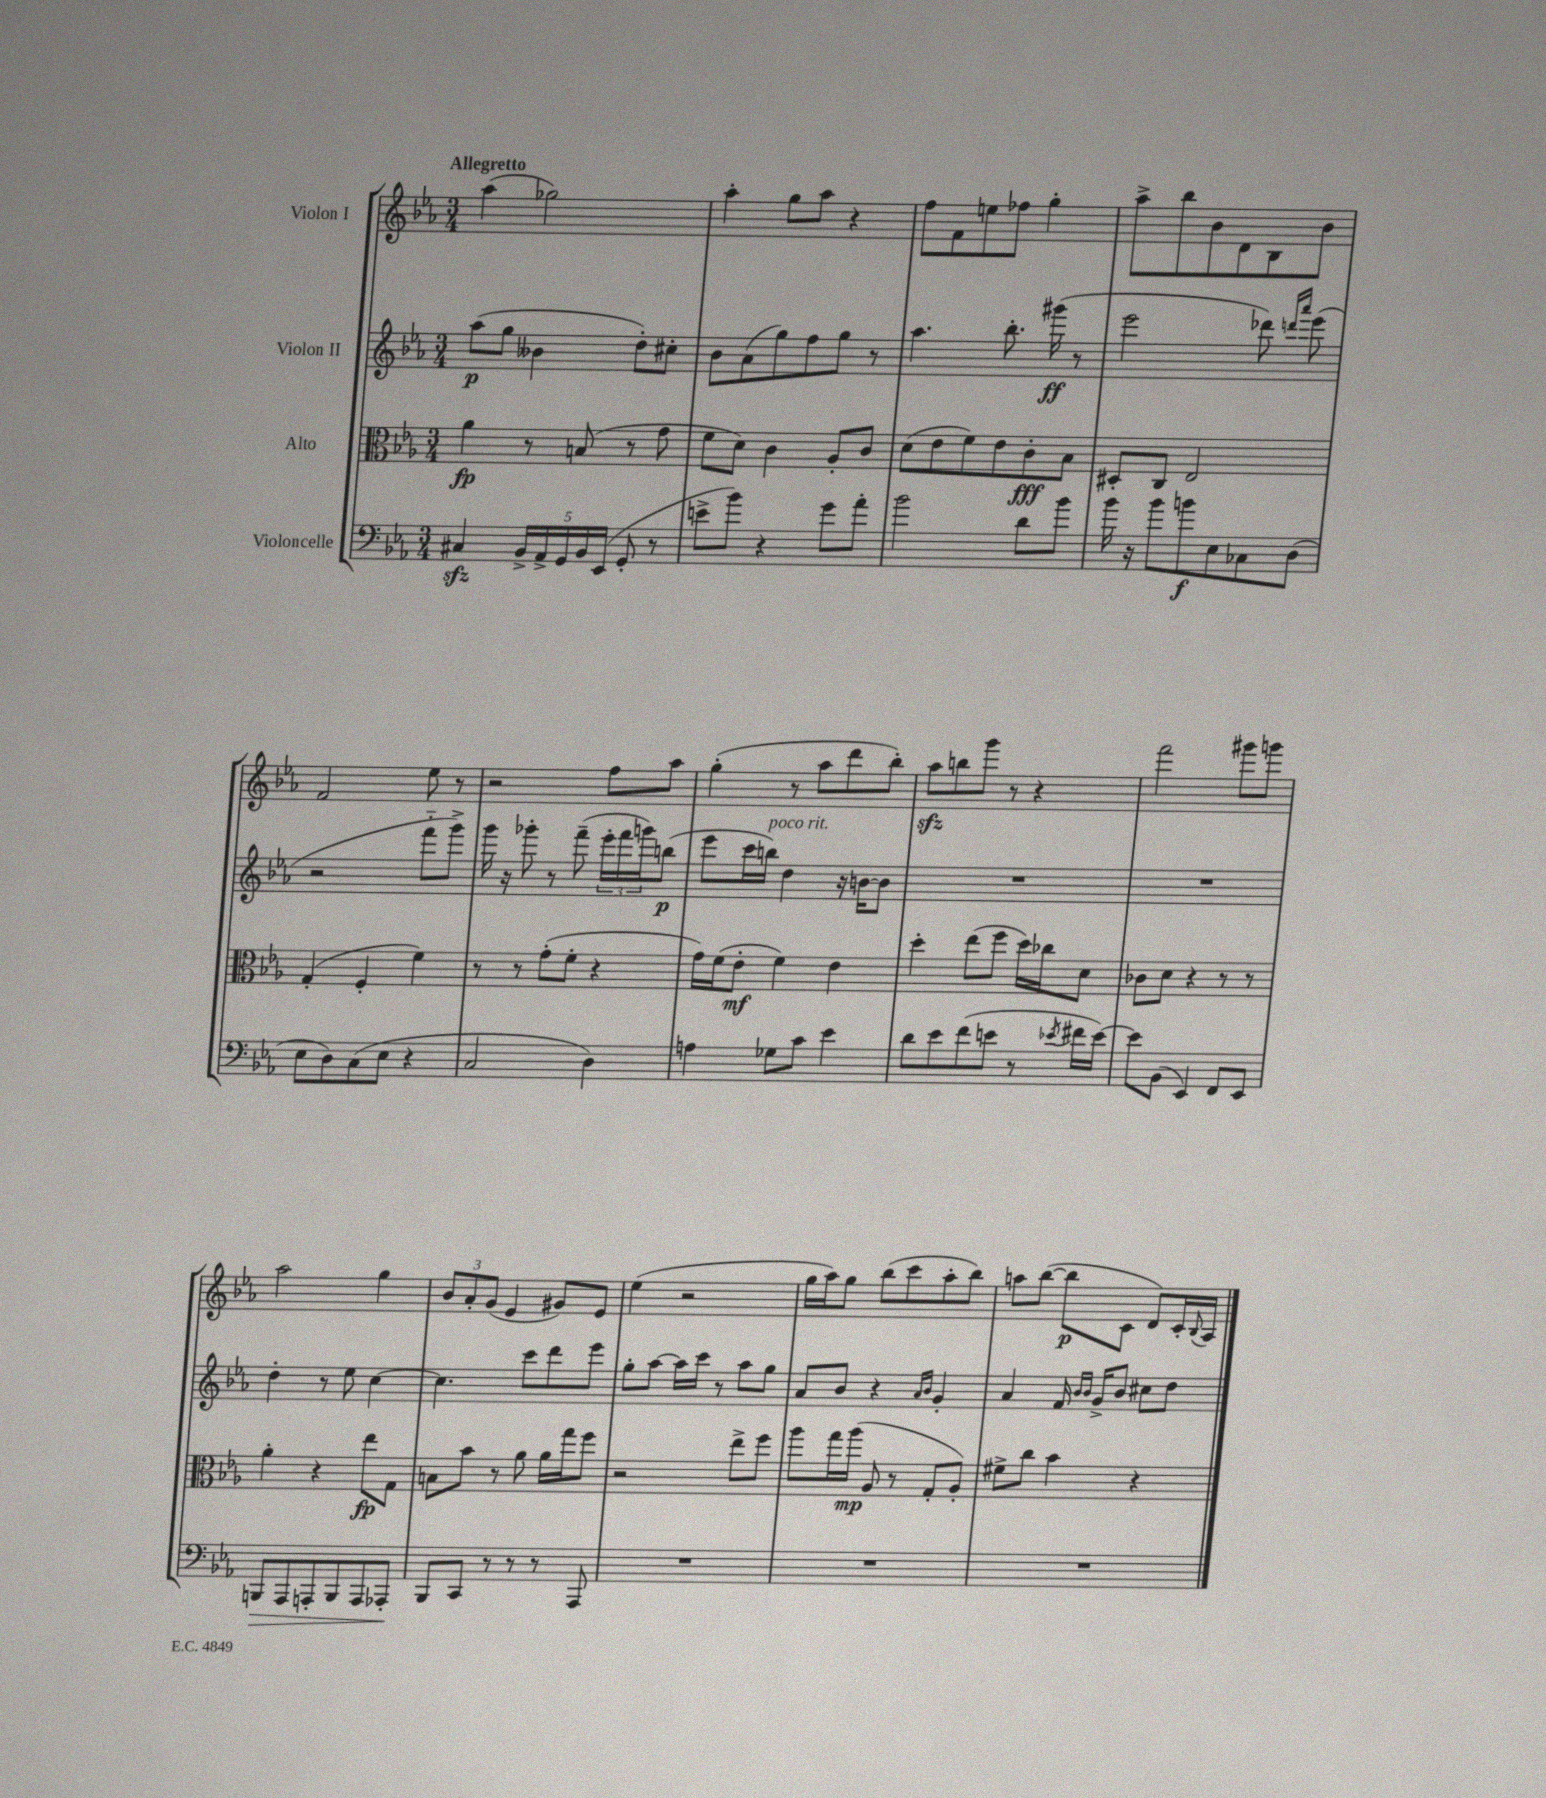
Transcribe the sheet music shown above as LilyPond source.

<<
\new StaffGroup <<
\new Staff = "s0" \with { instrumentName = "Violon I" } {
    \clef treble \key ees \major \numericTimeSignature \time 3/4 \tempo "Allegretto"
    aes''4( ges''2) |
    aes''4-. g''8 aes''8 r4 |
    f''8 f'8 e''8 fes''8 g''4-. |
    aes''8-> bes''8 bes'8 d'8 bes8 bes'8 |
    f'2 ees''8 r8 |
    r2 f''8 aes''8 |
    g''4-.( r8 aes''8 d'''8 bes''8-.) |
    aes''8\sfz b''8 g'''8 r8 r4 |
    f'''2 gis'''8 g'''8 |
    aes''2 g''4 |
    \tuplet 3/2 { bes'8 aes'8-. g'8( } ees'4 gis'8) ees'8 |
    ees''4( r2 |
    g''16 aes''16) g''8 bes''8( c'''8 aes''8-. bes''8) |
    a''8 bes''8~( bes''8\p c'8 d'8) c'16-. \appoggiatura { bes8 } aes16 \bar "|." |
}
\new Staff = "s1" \with { instrumentName = "Violon II" } {
    \clef treble \key ees \major \numericTimeSignature \time 3/4
    aes''8\p( g''8 beses'4 d''8-.) cis''8-. |
    bes'8 aes'8( g''8) f''8 g''8 r8 |
    aes''4. bes''8.-. gis'''16\ff( r8 |
    ees'''2 des'''8) \grace { d'''16 aes'''16 } ees'''8( |
    r2 f'''8-_ g'''8->) |
    g'''16 r16 ges'''8-. r8 f'''8--( \tuplet 3/2 { ees'''16-. f'''16 g'''16) } b''8\p( |
    ees'''8 c'''16 b''16^\markup { \italic "poco rit." }) d''4 r16 b'16~ b'8 |
    R2. |
    R2. |
    d''4-. r8 ees''8 c''4~ |
    c''4. c'''8 d'''8 ees'''8 |
    g''8-. aes''8~ aes''16 c'''16 r8 aes''8 g''8 |
    aes'8 bes'8 r4 \grace { aes'16 bes'16 } g'4-. |
    aes'4 f'16 \grace { bes'16 bes'16 } g'16-> bes'8 cis''8 d''8 \bar "|." |
}
\new Staff = "s2" \with { instrumentName = "Alto" } {
    \clef alto \key ees \major \numericTimeSignature \time 3/4
    aes'4\fp r8 b8( r8 g'8 |
    f'8 d'8) c'4 aes8-. c'8 |
    d'8( ees'8 f'8) ees'8 c'8-.\fff bes8 |
    dis8-. c8 ees2 |
    g4-.( f4-. f'4) |
    r8 r8 g'8-.( f'8-. r4 |
    g'16) f'16( ees'8-.\mf f'4) ees'4 |
    d''4-. ees''8( f''8 d''16) ces''16 d'8 |
    ces'8 d'8 r4 r8 r8 |
    aes'4-. r4 ees''8\fp g8 |
    b8 bes'8 r8 aes'8 aes'16 g''16 f''8 |
    r2 ees''8-> f''8 |
    aes''8 g''16 aes''16\mp( aes8 r8 g8-. aes8-.) |
    fis'8-> c''8 bes'4 r4 \bar "|." |
}
\new Staff = "s3" \with { instrumentName = "Violoncelle" } {
    \clef bass \key ees \major \numericTimeSignature \time 3/4
    cis4\sfz \tuplet 5/4 { bes,16-> aes,16-> g,16 bes,16 ees,16( } g,8-. r8 |
    e'8-> bes'8) r4 g'8 aes'8-. |
    bes'2 d'8 bes'8 |
    bes'16 r16 bes'8 b'8\f ees8 ces8 d8( |
    ees8 d8) c8( ees8 r4 |
    c2 d4) |
    a4 ges8 c'8 ees'4 |
    d'8 ees'8 f'8( e'8 r8 \acciaccatura { ees'8 } fis'16 ees'16~) |
    ees'8 bes,8( ees,4) f,8 ees,8 |
    b,,8\> aes,,8 a,,8-. b,,8 a,,8 aes,,8-.\! |
    bes,,8 c,8 r8 r8 r8 aes,,8 |
    R2. |
    R2. |
    R2. \bar "|." |
}
>>
>>
\layout { \context { \Score \remove "Bar_number_engraver" } }
